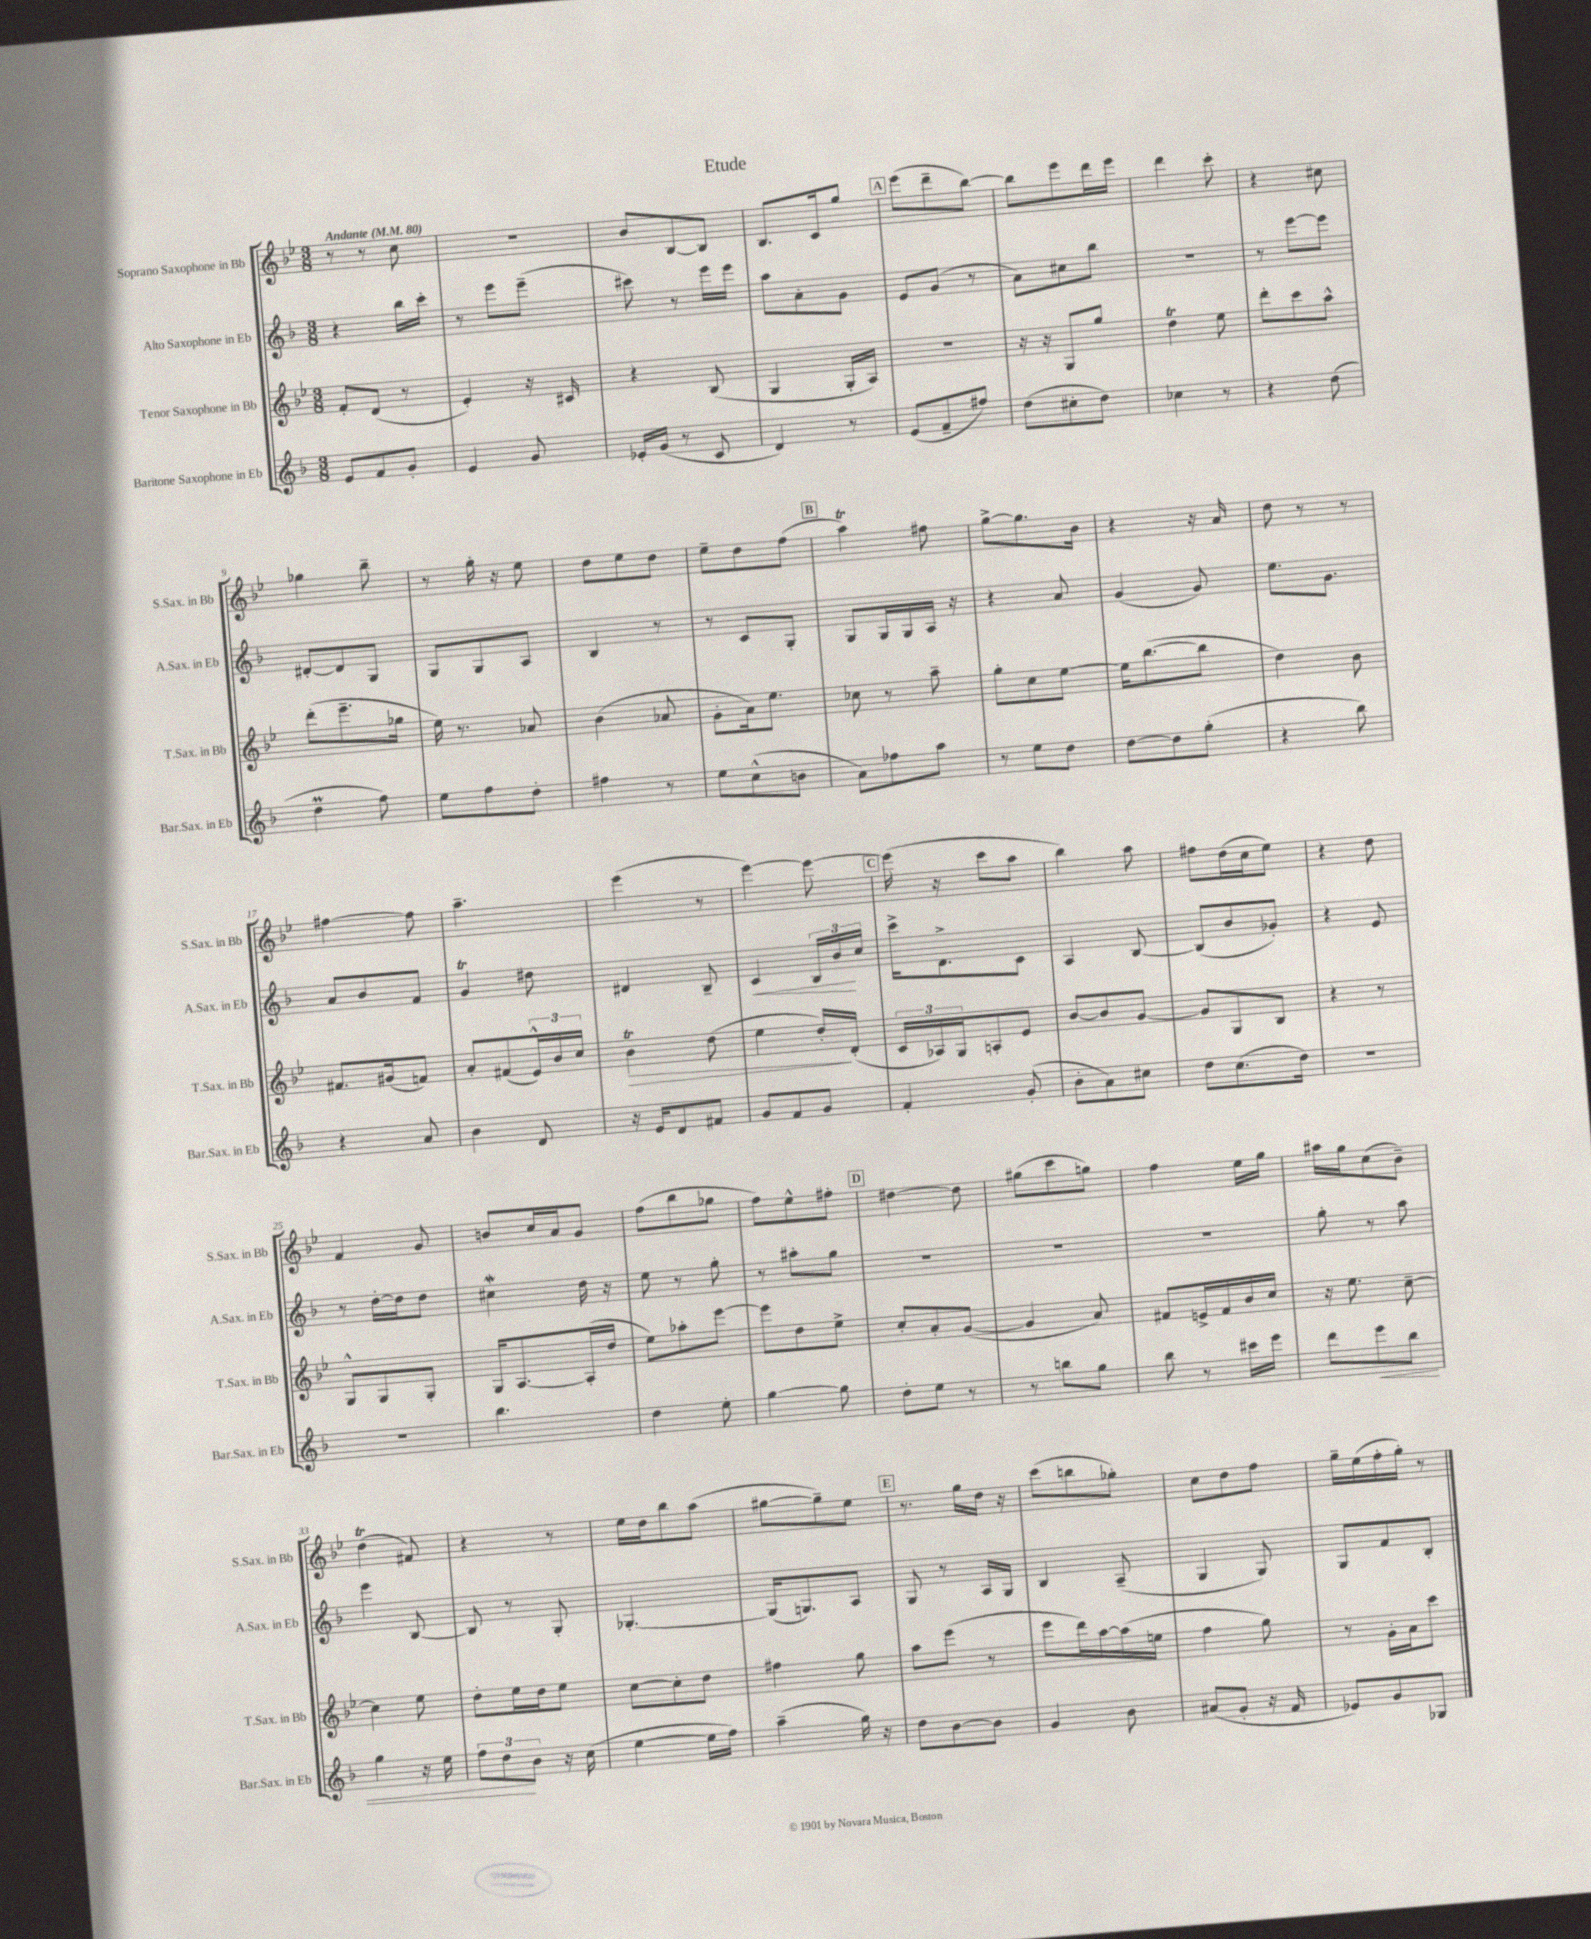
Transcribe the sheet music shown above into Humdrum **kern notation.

**kern	**dynam	**kern	**dynam	**kern	**dynam	**kern
*part4	*part4	*part3	*part3	*part2	*part2	*part1
*staff4	*staff4	*staff3	*staff3	*staff2	*staff2	*staff1
*I"Baritone Saxophone in Eb	*	*I"Tenor Saxophone in Bb	*	*I"Alto Saxophone in Eb	*	*I"Soprano Saxophone in Bb
*I'Bar.Sax. in Eb	*	*I'T.Sax. in Bb	*	*I'A.Sax. in Eb	*	*I'S.Sax. in Bb
*clefG2	*	*clefG2	*	*clefG2	*	*clefG2
*k[b-]	*	*k[b-e-]	*	*k[b-]	*	*k[b-e-]
*M3/8	*	*M3/8	*	*M3/8	*	*M3/8
*MM80	*	*MM80	*	*MM80	*	*MM80
=1	=1	=1	=1	=1	=1	=1
!	!	!	!	!	!	!LO:TX:a:B:t=Andante
8e/L	.	8f'/L	.	4r	.	8r
8f/	.	(8d/J	.	.	.	8r
8g'/J	.	8r	.	16bb-\LL	.	8cc\
.	.	.	.	16ccc'\JJ	.	.
=2	=2	=2	=2	=2	=2	=2
4e/	.	4e-'/)	.	8r	.	4.r
.	.	.	.	8eee\L	.	.
8g/	.	16r	.	(8eee~\J	.	.
.	.	16c#X/	.	.	.	.
=3	=3	=3	=3	=3	=3	=3
16e-X'/LL	.	4r	.	8ccc#X\)	.	8b-/L
(16g/JJ	.	.	.	.	.	.
8r	.	.	.	8r	.	[8B-/
8c/	.	(8B-/	.	16eee\LL	.	8B-/J]
.	.	.	.	16eee\JJ	.	.
=4	=4	=4	=4	=4	=4	=4
4d/)	.	4G/	.	8aa\L	.	8.B-/L
.	.	.	.	8a'\	.	.
.	.	.	.	.	.	16c/k
8r	.	16G'/LL	.	8g\J	.	8gg/J
.	.	16A/JJ)	.	.	.	.
!!LO:REH:place=s1:t=A
=5	=5	=5	=5	=5	=5	=5
(8e/L	.	4.r	.	8e/L	.	(8eee-\L
8f~/	.	.	.	(8g/J	.	8ddd~\
8ff#X/J)	.	.	.	8r	.	[8bb-\J)
=6	=6	=6	=6	=6	=6	=6
(8dd\L	.	16r	.	8a\L)	.	8bb-\L]
.	.	16r	.	.	.	.
8cc#X'\	.	8G/L	.	8cc#X\	.	8eee-\
8dd\J)	.	8gg/J	.	8bb-\J	.	16ddd\L
.	.	.	.	.	.	16eee-\JJ
=7	=7	=7	=7	=7	=7	=7
4cc-X\	.	4ddt\	.	4.r	.	4ddd\
8r	.	8ee-\	.	.	.	8ccc'\
=8	=8	=8	=8	=8	=8	=8
4r	.	8ddd'\L	.	8r	.	4r
.	.	8ccc\	.	[8eee\L	.	.
(8dd\	.	8aa^^\J	.	8eee\J]	.	8cc#X\
!!LO:LB:g=z
=9	=9	=9	=9	=9	=9	=9
4ddM\	.	(8ddd'\L	.	[8d#X'/L	.	4gg-X\
.	.	8.eee-~\	.	8d#/]	.	.
8ff\)	.	.	.	8G/J	.	8bb-~\
.	.	16gg-X\Jk	.	.	.	.
=10	=10	=10	=10	=10	=10	=10
8ee\L	.	16ee-\)	.	8G/L	.	8r
.	.	8.r	.	.	.	.
8ff\	.	.	.	8G/	.	16gg'\
.	.	.	.	.	.	16r
8dd'\J	.	8a-X/	.	8A/J	.	8ee-\
=11	=11	=11	=11	=11	=11	=11
4ff#X\	.	(4b-\	.	4B-/	.	8dd\L
.	.	.	.	.	.	8ee-\
8r	.	8a-X/	.	8r	.	8dd\J
=12	=12	=12	=12	=12	=12	=12
8ee\L	.	8g'\L	.	8r	.	8ee-~\L
(8cc^^\	.	16a\k)	.	8c/L	.	8dd\
.	.	8.ee-\J	.	.	.	.
8bn\J	.	.	.	8G'/J	.	(8ff\J
!!LO:REH:place=s1:t=B
=13	=13	=13	=13	=13	=13	=13
8a\L)	.	8cc-X\	.	8G/L	.	4aat\)
8ff-X\	.	8r	.	16G/L	.	.
.	.	.	.	16G/	.	.
8aa\J	.	8aa~\	.	16A/JJ	.	8ff#X\
.	.	.	.	16r	.	.
=14	=14	=14	=14	=14	=14	=14
8r	.	8gg'\L	.	4r	.	[8gg^\L
8ee\L	.	8cc\	.	.	.	8.gg\]
8dd\J	.	[8ee-\J	.	8a/	.	.
.	.	.	.	.	.	16b-\Jk
=15	=15	=15	=15	=15	=15	=15
[8dd\L	.	16ee-\KL]	.	(4g/	.	4r
.	.	([8.bb-\	.	.	.	.
8dd\]	.	.	.	.	.	.
(8gg'\J	.	8bb-\J]	.	8g/)	.	16r
.	.	.	.	.	.	16a/
=16	=16	=16	=16	=16	=16	=16
4r	.	4dd\)	.	8.ee\L	.	8dd\
.	.	.	.	.	.	8r
.	.	.	.	8.g\J	.	.
8bb-\)	.	8b-\	.	.	.	8r
!!LO:LB:g=z
=17	=17	=17	=17	=17	=17	=17
4r	.	8.f#X/L	.	8a/L	.	[4ff#X\
.	.	.	.	8b-/	.	.
.	.	(16g#X/k	.	.	.	.
8a/	.	8fn/J)	.	8f/J	.	8ff#\]
=18	=18	=18	=18	=18	=18	=18
4b-\	.	8a'/L	.	4gT/	.	4.aa~\
.	.	(8f#X/	.	.	.	.
8d/	.	24e-^^/L)	.	8dd#X\	.	.
.	.	24b-/	.	.	.	.
.	.	24cc/JJ	.	.	.	.
=19	=19	=19	=19	=19	=19	=19
!	!	!	!LO:HP:b	!	!	!
16r	.	4b-T\	>	4d#X/	.	(4eee-\
16e/KL	.	.	.	.	.	.
8d/	.	.	.	.	.	.
8f#X/J	.	(8dd\	.	8B-~/	.	8r
=20	=20	=20	=20	=20	=20	=20
!	!	!	!	!	!LO:HP:b	!
8g/L	.	4ee-\	.	4c/	<	[4eee-\)
8f/	.	.	.	.	.	.
8g/J	.	16dd'/LL)	.	24B-/LL	.	8eee-\_
.	.	.	.	24b-/	.	.
.	.	(16d'/JJ	]	.	.	.
.	.	.	.	24cc/JJ	[	.
!!LO:REH:place=s1:t=C
=21	=21	=21	=21	=21	=21	=21
4f'/	.	24c/LL	.	16ccc^\KL	.	(16eee-\]
.	.	24A-X/)	.	.	.	.
.	.	.	.	8.d^\	.	16r
.	.	24G/J	.	.	.	.
.	.	8An'/	.	.	.	8ccc\L
(8g'/	.	8e-/J	.	8c\J	.	8aa\J
=22	=22	=22	=22	=22	=22	=22
8b-'\L	.	[8b-/L	.	4A/	.	4bb-\)
8a\)	.	8b-/]	.	.	.	.
8cc#X\J	.	[8g/J	.	[8B-/	.	8aa\
=23	=23	=23	=23	=23	=23	=23
8dd\L	.	8g/L]	.	(8B-/L]	.	8ff#X\L
(8.cc\	.	8G/	.	8b-/	.	(16dd\L
.	.	.	.	.	.	16cc\J
.	.	8B-/J	.	8g-X'/J)	.	8ee-\J)
16dd\Jk)	.	.	.	.	.	.
=24	=24	=24	=24	=24	=24	=24
4.r	.	4r	.	4r	.	4r
.	.	8r	.	8e/	.	8dd\
!!LO:LB:g=z
=25	=25	=25	=25	=25	=25	=25
4.r	.	8G^^/L	.	8r	.	4f/
.	.	8G/	.	[16dd'\LL	.	.
.	.	.	.	16dd\J]	.	.
.	.	8G'/J	.	8dd\J	.	8g/
=26	=26	=26	=26	=26	=26	=26
4.bb-\	.	16G/KL	.	4cc#XW\	.	8bn/L
.	.	[8.A/	.	.	.	.
.	.	.	.	.	.	16cc/L
.	.	.	.	.	.	16a/J
.	.	(16A'/L]	.	16dd\	.	8g/J
.	.	16dd/JJ	.	16r	.	.
=27	=27	=27	=27	=27	=27	=27
4dd\	.	8ee-\L)	.	8ee\	.	(8ff\L
.	.	8aa-X'\	.	8r	.	8bb-\
8ee'\	.	[8eee-\J	.	8gg'\	.	8gg-X\J
=28	=28	=28	=28	=28	=28	=28
[4gg\	.	8eee-\L]	.	8r	.	8ff\L)
.	.	8dd\	.	8aa#X'\L	.	8ee-^^\
8gg\]	.	8ee-^\J	.	8gg\J	.	8ff#X'\J
!!LO:REH:place=s1:t=D
=29	=29	=29	=29	=29	=29	=29
8dd'\L	.	8cc'/L	.	4.r	.	[4dd#X\
8ee\J	.	8a'/	.	.	.	.
8r	.	([8g/J	.	.	.	8dd#\]
=30	=30	=30	=30	=30	=30	=30
8r	.	4g/]	.	4.r	.	(8gg#X\L
8bbn\L	.	.	.	.	.	8ccc\
8gg\J	.	8a/)	.	.	.	8ggn\J)
=31	=31	=31	=31	=31	=31	=31
8bb-\	.	8f#X/L	.	4.r	.	4ff\
8r	.	16en^/L	.	.	.	.
.	.	16f#/	.	.	.	.
16ccc#X\LL	.	16b-/	.	.	.	16ee-\LL
16eee\JJ	.	16cc/JJ	.	.	.	16gg\JJ
=32	=32	=32	=32	=32	=32	=32
8ddd\L	.	16r	.	8gg'\	.	16aa#X\LL
.	.	8.ee-\	.	.	.	16gg\J
!	!LO:HP:b	!	!	!	!	!
8eee\	<	.	.	8r	.	(8cc\
8bb-\J	.	[8cc~\	.	8aa\	.	8b-~\J)
!!LO:LB:g=z
=33	=33	=33	=33	=33	=33	=33
4gg\	.	4cc\]	.	4eee\	.	(4ddt\
16r	.	8ee-\	.	[8B-/	.	8f#X/)
16ee\	.	.	.	.	.	.
=34	=34	=34	=34	=34	=34	=34
12ff\L	.	8dd'\L	.	8B-/]	.	4r
12dd\	.	.	.	.	.	.
.	.	16ee-\L	.	8r	.	.
12b-\J	[	.	.	.	.	.
.	.	16dd\J	.	.	.	.
16r	.	8ee-\J	.	8G'/	.	8r
(16cc\	.	.	.	.	.	.
=35	=35	=35	=35	=35	=35	=35
[4ee\	.	[8cc\L	.	[4.G-X'/	.	16ee-\LL
.	.	.	.	.	.	16dd\J
.	.	8cc'\]	.	.	.	8bb-\
16ee\LL]	.	8dd\J	.	.	.	(8aa\J
16ff\JJ)	.	.	.	.	.	.
=36	=36	=36	=36	=36	=36	=36
(4aa~\	.	4ff#X\	.	(16G-/KL]	.	[8gg#X\L
.	.	.	.	8.Gn/)	.	.
.	.	.	.	.	.	8gg#~\])
16gg\)	.	8gg\	.	8A/J	.	8ee-\J
16r	.	.	.	.	.	.
!!LO:REH:place=s1:t=E
=37	=37	=37	=37	=37	=37	=37
8dd\L	.	8aa\L	.	8G/	.	8.r
[8b-\	.	(8eee-\J	.	8r	.	.
.	.	.	.	.	.	16gg\LL
8b-\J]	.	8r	.	16A/LL	.	16dd\JJ
.	.	.	.	16G/JJ	.	16r
=38	=38	=38	=38	=38	=38	=38
4g/	.	8eee-\L	.	4B-/	.	(8ccc\L
.	.	16ddd\L)	.	.	.	8bbn\
.	.	[16aa\	.	.	.	.
8b-\	.	(16aa\]	.	(8A~/	.	8gg-X'\J)
.	.	16een\JJ	.	.	.	.
=39	=39	=39	=39	=39	=39	=39
(8a#X/L	.	4ff\	.	4G/	.	8cc\L
8g'/J	.	.	.	.	.	8dd\
16r	.	8gg\)	.	8G/)	.	8ff\J
16f/	.	.	.	.	.	.
=40	=40	=40	=40	=40	=40	=40
8e-X/L)	.	8r	.	8G/L	.	16gg~\LL
.	.	.	.	.	.	(16ee-\
8g/	.	16g'\LL	.	8f/	.	16ff'\
.	.	16a\J	.	.	.	16gg'\JJ)
8G-X/J	.	8ccc\J	.	8B-'/J	.	8r
==	==	==	==	==	==	==
*-	*-	*-	*-	*-	*-	*-
